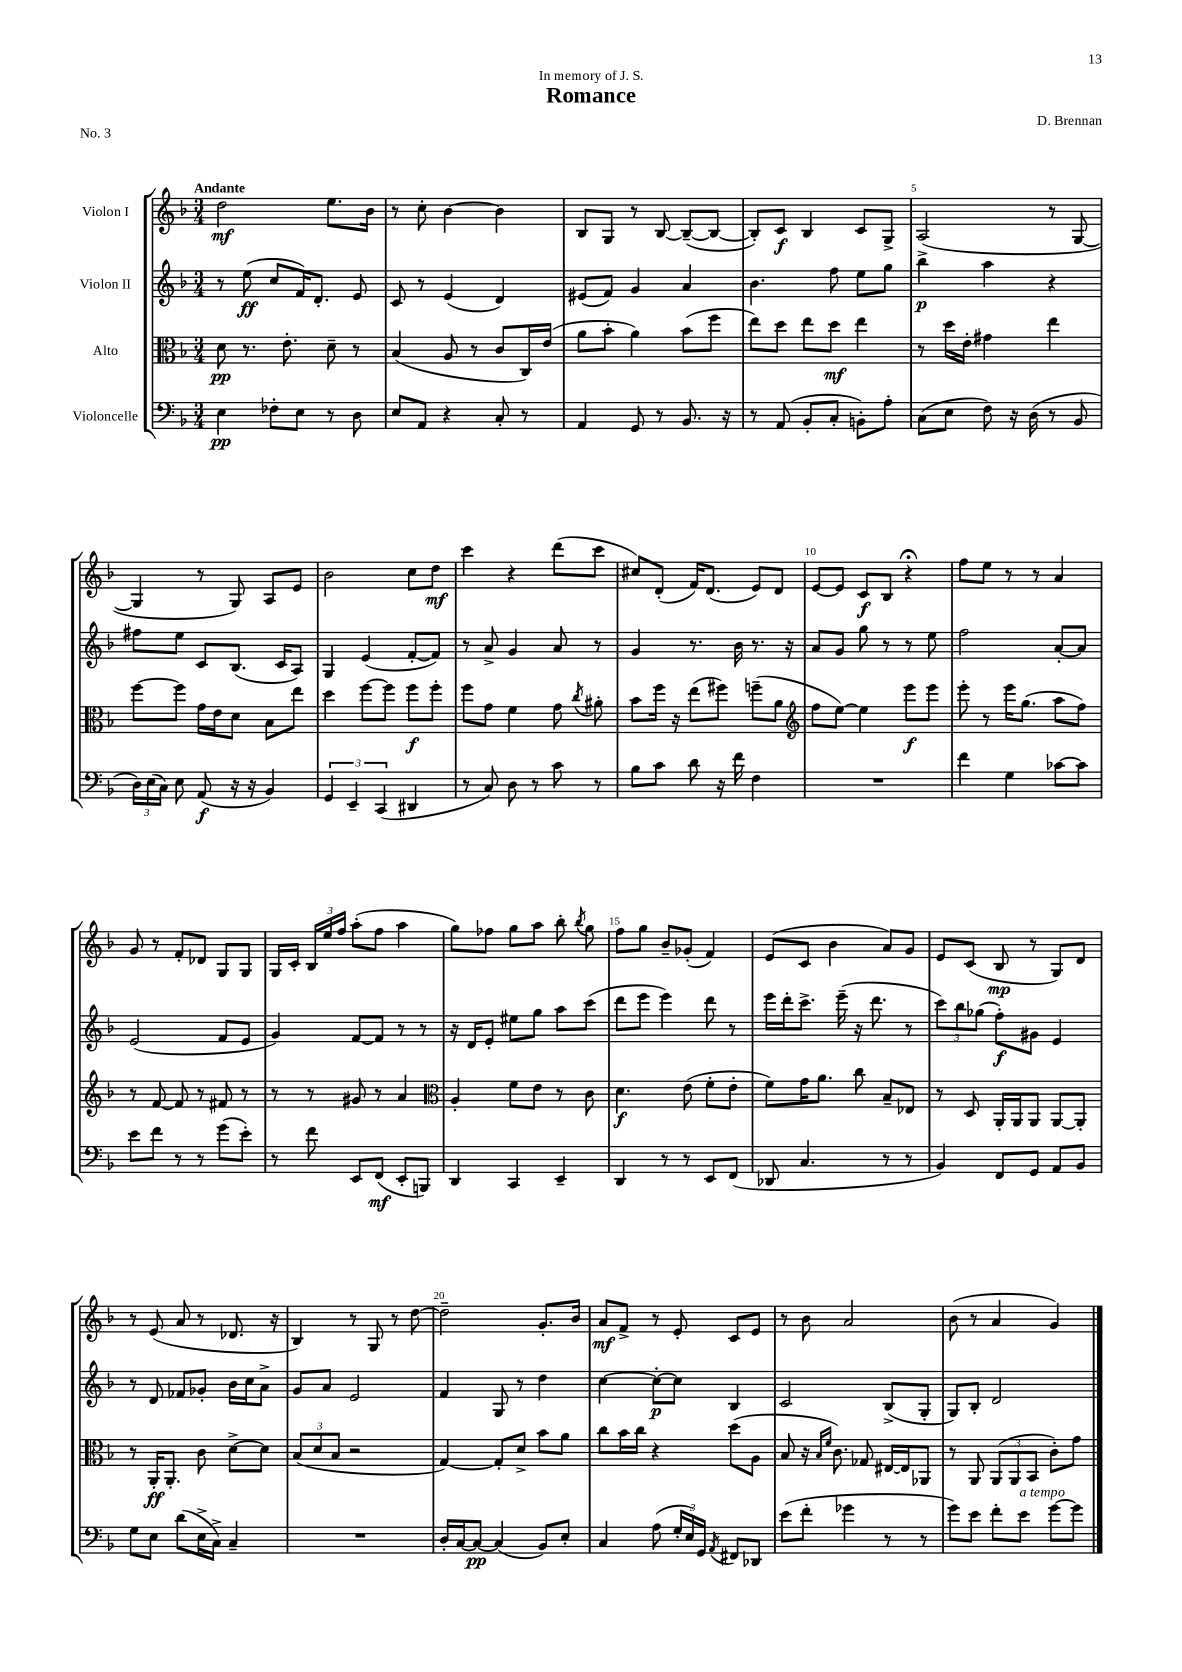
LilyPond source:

\header { title = "Romance" composer = "D. Brennan" dedication = "In memory of J. S." piece = "No. 3" }
<<
\new StaffGroup <<
\new Staff = "s0" \with { instrumentName = "Violon I" } {
    \clef treble \key f \major \numericTimeSignature \time 3/4 \tempo "Andante"
    \autoBeamOff d''2\mf e''8.[ bes'16] |
    r8 c''8-. bes'4~ bes'4 |
    bes8[ g8] r8 bes8~ bes8[~--( bes8]~ |
    bes8[-.) c'8]\f bes4 c'8[ g8]-> |
    a2( r8 g8~ |
    g4 r8 g8) a8[ e'8] |
    bes'2 c''8[ d''8]\mf |
    c'''4 r4 d'''8[( c'''8] |
    cis''8[) d'8]-.( f'16[) d'8.]( e'8[) d'8] |
    e'8[~ e'8] c'8[\f bes8] r4\fermata |
    f''8[ e''8] r8 r8 a'4 |
    g'8 r8 f'8[-. des'8] g8[ g8] |
    g16[ c'16]-. \tuplet 3/2 { bes16[ e''16 f''16] } a''8[-.( f''8] a''4 |
    g''8[) fes''8] g''8[ a''8] bes''8-. \acciaccatura { bes''8 } g''8 |
    f''8[ g''8] bes'8[-- ges'8]-.( f'4) |
    e'8[( c'8] bes'4 a'8[) g'8] |
    e'8[ c'8]( bes8\mp r8 g8[) d'8] |
    r8 e'8( a'8 r8 des'8. r16 |
    bes4) r8 g8 r8 d''8~ |
    d''2-- g'8.[-. bes'16] |
    a'8[\mf f'8]-> r8 e'8-. c'8[ e'8] |
    r8 bes'8 a'2 |
    bes'8( r8 a'4 g'4) \bar "|." |
}
\new Staff = "s1" \with { instrumentName = "Violon II" } {
    \clef treble \key f \major \numericTimeSignature \time 3/4
    \autoBeamOff r8 e''8\ff( c''8[ f'16) d'8.]-. e'8 |
    c'8 r8 e'4( d'4) |
    eis'8[( f'8]) g'4 a'4 |
    bes'4. f''8 e''8[ g''8] |
    bes''4->\p a''4 r4 |
    fis''8[ e''8] c'8[ bes8.]( c'16[ a8]) |
    g4 e'4( f'8[~-. f'8]) |
    r8 a'8-> g'4 a'8 r8 |
    g'4 r8. bes'16 r8. r16 |
    a'8[ g'8] g''8 r8 r8 e''8 |
    f''2 a'8[~-. a'8] |
    e'2( f'8[ e'8] |
    g'4) f'8[~ f'8] r8 r8 |
    r16 d'16[ e'8]-. eis''8[ g''8] a''8[ c'''8]( |
    d'''8[ e'''8] e'''4) d'''8 r8 |
    e'''16[ d'''16-. c'''8.]-> e'''16--( r16 d'''8. r8 |
    \tuplet 3/2 { c'''8[) bes''8 ges''8]( } f''8[-.\f) gis'8] e'4 |
    r8 d'8 fes'8[ ges'8]-. bes'16[ c''16 a'8]-> |
    g'8[ a'8] e'2 |
    f'4 g8 r8 d''4 |
    c''4~ c''8[~-.\p c''8] bes4 |
    c'2 bes8[->( g8]-. |
    g8[) bes8]-. d'2 \bar "|." |
}
\new Staff = "s2" \with { instrumentName = "Alto" } {
    \clef alto \key f \major \numericTimeSignature \time 3/4
    \autoBeamOff d'8\pp r8. e'8.-. d'8-- r8 |
    bes4( a8 r8 c'8[ c16) e'16]( |
    a'8[ bes'8]-. a'4) bes'8[( f''8] |
    e''8[) d''8] e''8[ d''8]\mf e''4 |
    r8 d''16[ e'16]-. gis'4 e''4 |
    f''8[~ f''8] g'16[ e'16 d'8] bes8[ e''8] |
    d''4 f''8[~ f''8] f''8[\f f''8]-. |
    f''8[ g'8] f'4 g'8 \acciaccatura { c''8 } ais'8-. |
    bes'8[ f''16] r16 e''8[( fis''8]) f''8[--( a'8] |
    \clef treble f''8[ e''8]~) e''4 e'''8[\f e'''8] |
    e'''8-. r8 e'''16[ g''8.]( a''8[ f''8]) |
    r8 f'8~ f'8 r8 fis'8 r8 |
    r8 r8 gis'8 r8 a'4 |
    \clef alto a4-. f'8[ e'8] r8 c'8 |
    d'4.\f e'8( f'8[-. e'8]-. |
    f'8[) g'16 a'8.] c''8 bes8[-- ees8] |
    r8 d8 a,16[-. a,16 a,8] a,8[~ a,8]-. |
    r8 a,16[-.\ff a,8.]-. c'8 d'8[~-> d'8] |
    \tuplet 3/2 { bes8[( d'8 bes8] } r2 |
    g4~) g8[-. d'8]-> bes'8[ a'8] |
    c''8[ bes'16 c''16] r4 d''8[( a8] |
    bes8 r16 \grace { bes16[ f'16] } c'8.) ges8 eis16[~ eis16 aes,8] |
    r8 a,8 \tuplet 3/2 { a,8[( a,8 bes,8] } c'8[-.) g'8] \bar "|." |
}
\new Staff = "s3" \with { instrumentName = "Violoncelle" } {
    \clef bass \key f \major \numericTimeSignature \time 3/4
    \autoBeamOff e4\pp fes8[-. e8] r8 d8 |
    e8[ a,8] r4 c8-. r8 |
    a,4 g,8 r8 bes,8. r16 |
    r8 a,8( bes,8[-. c8]-. b,8[-.) a8]-. |
    c8[( e8] f8) r16 d16( r8 bes,8 |
    \tuplet 3/2 { d16[) e16( c16]) } e8 a,8\f( r16 r16 bes,4) |
    \tuplet 3/2 { g,4 e,4-- c,4( } dis,4 |
    r8 c8) d8 r8 c'8 r8 |
    bes8[ c'8] d'8 r16 f'16 f4 |
    R2. |
    f'4 g4 ces'8[~ ces'8] |
    e'8[ f'8] r8 r8 g'8[( e'8]-.) |
    r8 f'8 e,8[ f,8]\mf( e,8[-. b,,8]) |
    d,4 c,4 e,4-- |
    d,4 r8 r8 e,8[ f,8]( |
    des,8 c4. r8 r8 |
    bes,4) f,8[ g,8] a,8[ bes,8] |
    g8[ e8] d'8[( e16-> c16]->) c4-- |
    R2. |
    d16[-. c16~ c8]~\pp c4( bes,8[) e8]-. |
    c4 a8( \tuplet 3/2 { g16[-. e16) g,16] } \acciaccatura { a,8 } fis,8[ des,8] |
    e'8[( f'8]-. ges'4 r8 r8 |
    g'8[) e'8] f'8[-. e'8]^\markup { \italic "a tempo" } g'8[~ g'8] \bar "|." |
}
>>
>>
\layout { \context { \Score \override BarNumber.break-visibility = ##(#f #t #t) barNumberVisibility = #(every-nth-bar-number-visible 5) } }
